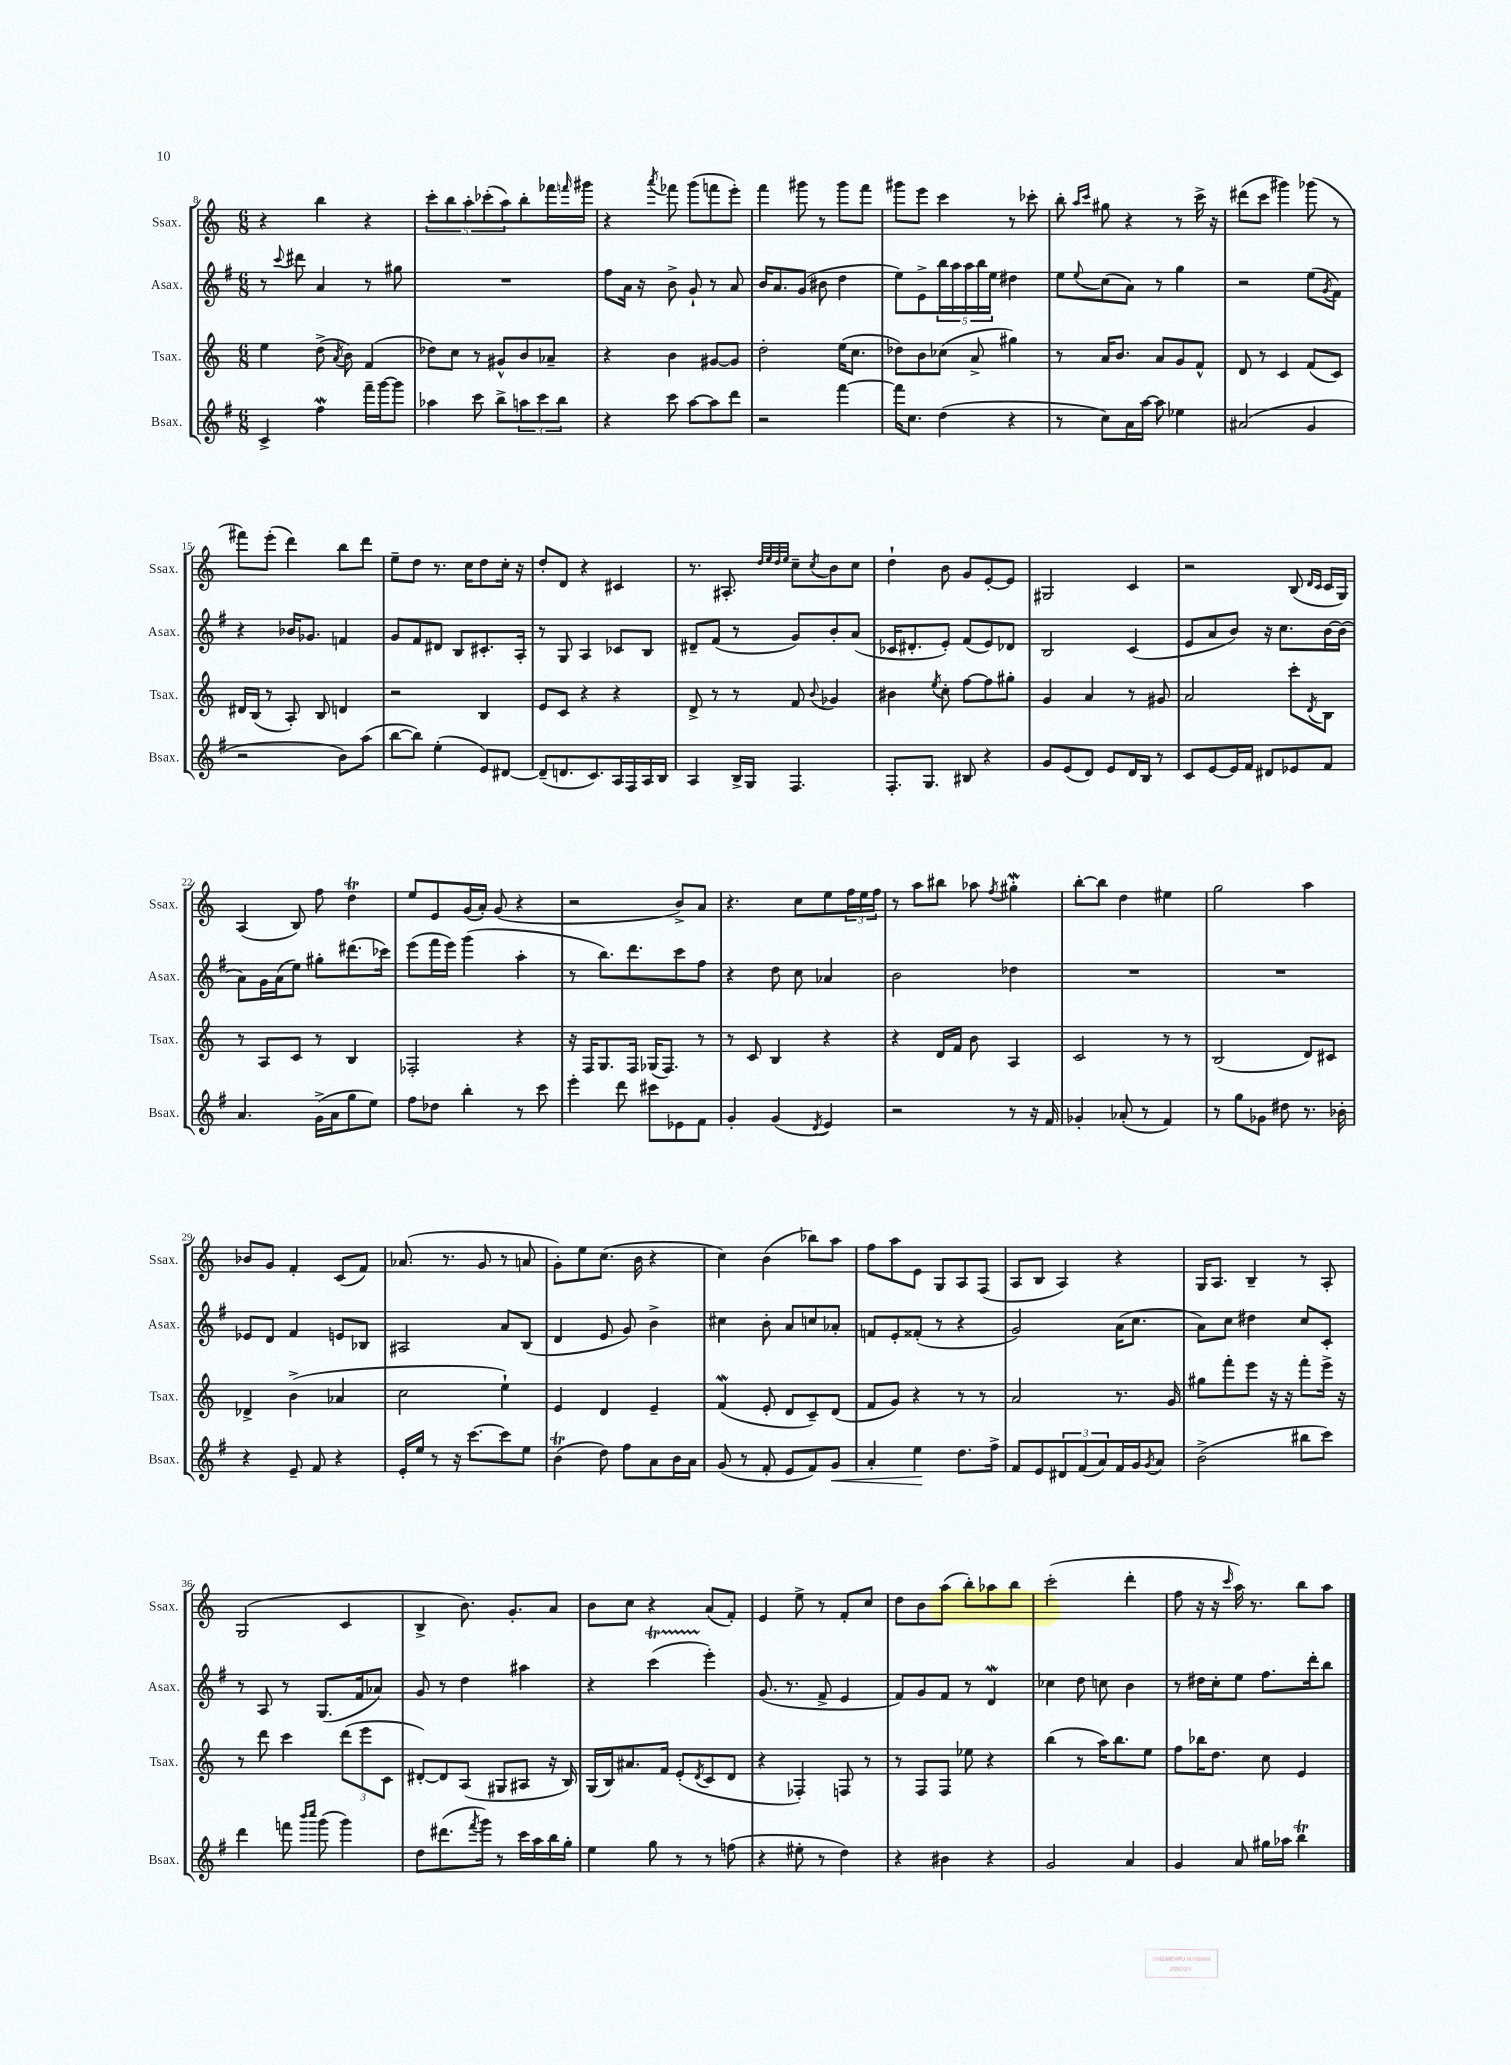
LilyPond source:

<<
\new StaffGroup <<
\new Staff = "s0" \with { instrumentName = "Ssax." shortInstrumentName = "Ssax." } {
    \clef treble \key c \major \numericTimeSignature \time 6/8
    r4 b''4 r4 |
    \tuplet 5/4 { c'''8-. b''8 a''8-. ces'''8-.( a''8) } b''8-. fes'''16 \grace { f'''16 } gis'''16 |
    r4 \acciaccatura { a'''8 } fes'''8 g'''8( f'''8 e'''8-.) |
    f'''4 gis'''8 r8 gis'''8 f'''8 |
    gis'''8 e'''8 c'''4 r8 ces'''8-. |
    b''8-. \grace { a''16 c'''16 } gis''8 r4 r8 c'''16-> r16 |
    dis'''8( c'''8 gis'''4) ges'''8( r8 |
    fis'''8) e'''8-.( d'''4) b''8 d'''8 |
    e''8-- d''8 r8. c''16 d''8 c''16-. r16 |
    d''8-. d'8 r4 cis'4 |
    r8. ais8.-. \grace { d''32 e''32 d''32 e''32 } c''8-- \acciaccatura { c''8 } b'8 c''8 |
    d''4-! b'8 g'8 e'8~-. e'8 |
    gis2 c'4 |
    r2 b8( \grace { d'16 c'16 } c'16 g16) |
    a4( b8) f''8 d''4\trill |
    e''8 e'8 g'16( a'16-.) g'8( r4 |
    r2 b'8->) a'8 |
    r4. c''8 e''8 \tuplet 3/2 { f''16 e''16 f''16 } |
    r8 a''8 bis''8 aes''8 \acciaccatura { f''8 } gis''4-.\mordent |
    b''8~-. b''8 d''4 eis''4 |
    g''2 a''4 |
    bes'8 g'8 f'4-. c'8( f'8) |
    aes'8.( r8. g'8 r8 a'8 |
    g'8-.) e''8 c''8.( b'16 r4 |
    c''4) b'4( bes''8) a''8 |
    f''8 a''8 e'8 g8 a8 f8( |
    a8 b8 a4) r4 |
    g16 a8. b4-- r8 a8-. |
    g2( c'4 |
    b4-> b'8.) g'8.-. a'8 |
    b'8 c''8 r4 a'8( f'8-.) |
    e'4 e''8-> r8 f'8-. c''8 |
    d''8 b'8 a''8( b''8-.) aes''8 b''8 |
    c'''2-.( d'''4-. |
    f''8 r16 r16 \grace { c'''16 } a''16) r8. b''8 a''8 \bar "|." |
}
\new Staff = "s1" \with { instrumentName = "Asax." shortInstrumentName = "Asax." } {
    \clef treble \key g \major \numericTimeSignature \time 6/8
    r8 \appoggiatura { c'''8 } dis'''8 a'4 r8 gis''8 |
    R2. |
    fis''8 a'16 r16 b'8-> g'8-! r8 a'8 |
    b'16 a'8. g'8( bis'8 d''4 |
    e''8) e'8-> \tuplet 5/4 { b''16 a''16 a''16 b''16 e''16 } dis''4 |
    e''8 \appoggiatura { e''8 } c''8( a'8) r8 g''4 |
    r2 e''8( \acciaccatura { g'8 } fis'8) |
    r4 bes'16 ges'8. f'4 |
    g'8 fis'8 dis'8 b8 cis'8.-. a16-. |
    r8 g8 a4 ces'8 b8 |
    dis'8-- fis'8( r8 g'8) b'8-. a'8( |
    ces'16 dis'8.-. e'8-.) fis'8( e'8) des'8 |
    b2 c'4( |
    e'8 a'8 b'8) r16 c''8. b'16~ b'16( |
    a'8) g'16 a'16( e''8) gis''8-. dis'''8.( ces'''16) |
    e'''8( fis'''16 e'''16) g'''4( a''4-. |
    r8 b''8.) d'''8. c'''8 fis''8 |
    r4 d''8 c''8 aes'4 |
    b'2 des''4 |
    R2. |
    R2. |
    ees'8 d'8 fis'4 e'8 bes8 |
    ais2 a'8 b8( |
    d'4 e'8 g'8) b'4-> |
    cis''4 b'8-. a'8 c''8 aes'8-. |
    f'8 e'8-. fisis'8-.( r8 r4 |
    g'2) a'16( c''8. |
    a'8) c''8 dis''4 c''8 c'8-. |
    r8 a8 r8 g8.( fis'16 aes'8) |
    g'8 r8 d''4 ais''4 |
    r4 c'''4\startTrillSpan( e'''4-.\stopTrillSpan) |
    g'8.( r8. fis'8-> e'4 |
    fis'8) g'8 fis'8 r8 d'4\mordent |
    ces''4 d''8 c''8 b'4 |
    r8 dis''16 c''16-. e''8 fis''8. d'''16-. b''8 \bar "|." |
}
\new Staff = "s2" \with { instrumentName = "Tsax." shortInstrumentName = "Tsax." } {
    \clef treble \key c \major \numericTimeSignature \time 6/8
    e''4 d''8->( \acciaccatura { a'8 } b'8) f'4( |
    des''8) c''8 r8 gis'8-^ b'8 aes'8-- |
    r4 b'4 gis'8~ gis'8 |
    d''2-. e''16( c''8. |
    des''8) b'8 ces''8( a'8-> gis''4) |
    r8 a'16 b'8. a'8 g'8 f'8-^ |
    d'8 r8 c'4 f'8( c'8) |
    dis'16 b16( r8 a8-.) b8 d'4 |
    r2 b4 |
    e'8 c'8 r4 r4 |
    d'8-> r8 r8 f'8 \appoggiatura { b'8 } ges'4 |
    bis'4 \acciaccatura { e''8 } c''8-. f''8~ f''8 gis''8-. |
    g'4 a'4 r8 gis'8 |
    a'2 c'''8-. \acciaccatura { d'8 } b8 |
    r8 a8 c'8 r8 b4 |
    fes2-. r4 |
    r16 f16 g8. f16 ges16( f8.) r8 |
    r8 c'8 b4 r4 |
    r4 d'16 f'16 b'8 a4 |
    c'2 r8 r8 |
    b2( d'8) cis'8 |
    des'4-> b'4->( aes'4 |
    c''2 e''4-!) |
    e'4 d'4 e'4-- |
    f'4\mordent( e'8-. d'8 c'8--) d'8( |
    f'8 g'8) r4 r8 r8 |
    a'2 r8. g'16 |
    gis''8 f'''8-. e'''8 r16 r16 f'''8-. e'''16-> r16 |
    r8 d'''8 c'''4 \tuplet 3/2 { d'''8( e'''8 c'8 } |
    dis'8~-.) dis'8 a8( gis8 ais8 r16 b16) |
    g16( b16) ais'8. f'16 e'8-.( \acciaccatura { d'8 } c'8 d'8 |
    r4 fes4-.) f8 r8 |
    r8 f8 f8 ees''8 r4 |
    b''4( r8 a''16) b''8. e''8 |
    f''8 bes''16 d''8. c''8 e'4 \bar "|." |
}
\new Staff = "s3" \with { instrumentName = "Bsax." shortInstrumentName = "Bsax." } {
    \clef treble \key g \major \numericTimeSignature \time 6/8
    c'4-> fis''4\mordent fis'''16-- g'''16~ g'''8 |
    aes''4 c'''8 b''8-> \tuplet 3/2 { a''8 c'''8 b''8 } |
    r4 c'''8 a''8~ a''8 d'''8 |
    r2 fis'''4~ |
    fis'''16 c''8. d''4( r4 |
    r8 c''8) a'16 a''16~ a''8 ees''4 |
    ais'2( g'4 |
    r2 b'8) a''8( |
    b''8~ b''8) e''4-.( e'8) dis'8~ |
    dis'8--( d'8. c'8.) a16 fis16 a16 b16 |
    a4 b16-> g16 fis4. |
    fis8.-. g8. bis8 r4 |
    g'8 e'8( d'8) e'8 d'16 b16 r8 |
    c'8 e'8~ e'16 fis'16 dis'8 ees'8 fis'8 |
    a'4. g'16->( a'16 g''8 e''8) |
    fis''8 des''8 b''4-. r8 c'''8 |
    e'''4-. d'''8 cis'''8 ees'8 fis'8 |
    g'4-. g'4( \acciaccatura { d'8 } e'4) |
    r2 r8 r16 fis'16 |
    ges'4-. aes'8-.( r8 fis'4) |
    r8 g''8 ges'8 dis''8 r8. bes'16-. |
    r4 e'8-- fis'8 r4 |
    e'16-. e''16 r8 r16 c'''8.~ c'''8 e''8 |
    b'4\trill( d''8) fis''8 a'8 b'16 a'16 |
    g'8( r8 fis'8-. e'8 fis'8) g'8\< |
    a'4-. e''4\! d''8. fis''16-> |
    fis'8 e'8 \tuplet 3/2 { dis'8 fis'8( a'8) } fis'16 g'16 \acciaccatura { g'8 } a'8 |
    b'2->( bis''8 c'''8) |
    d'''4 f'''8 \grace { b'''16 c''''16 } g'''8( g'''4) |
    d''8 dis'''8.( \acciaccatura { fis'''8 } g'''16) r8 c'''16 a''16 b''16 g''16-. |
    e''4 g''8 r8 r8 f''8( |
    r4 eis''8-. r8 d''4) |
    r4 bis'4 r4 |
    g'2 a'4 |
    g'4 a'8 gis''16 aes''16 b''4\trill \bar "|." |
}
>>
>>
\layout { \context { \Score currentBarNumber = #8 } }
